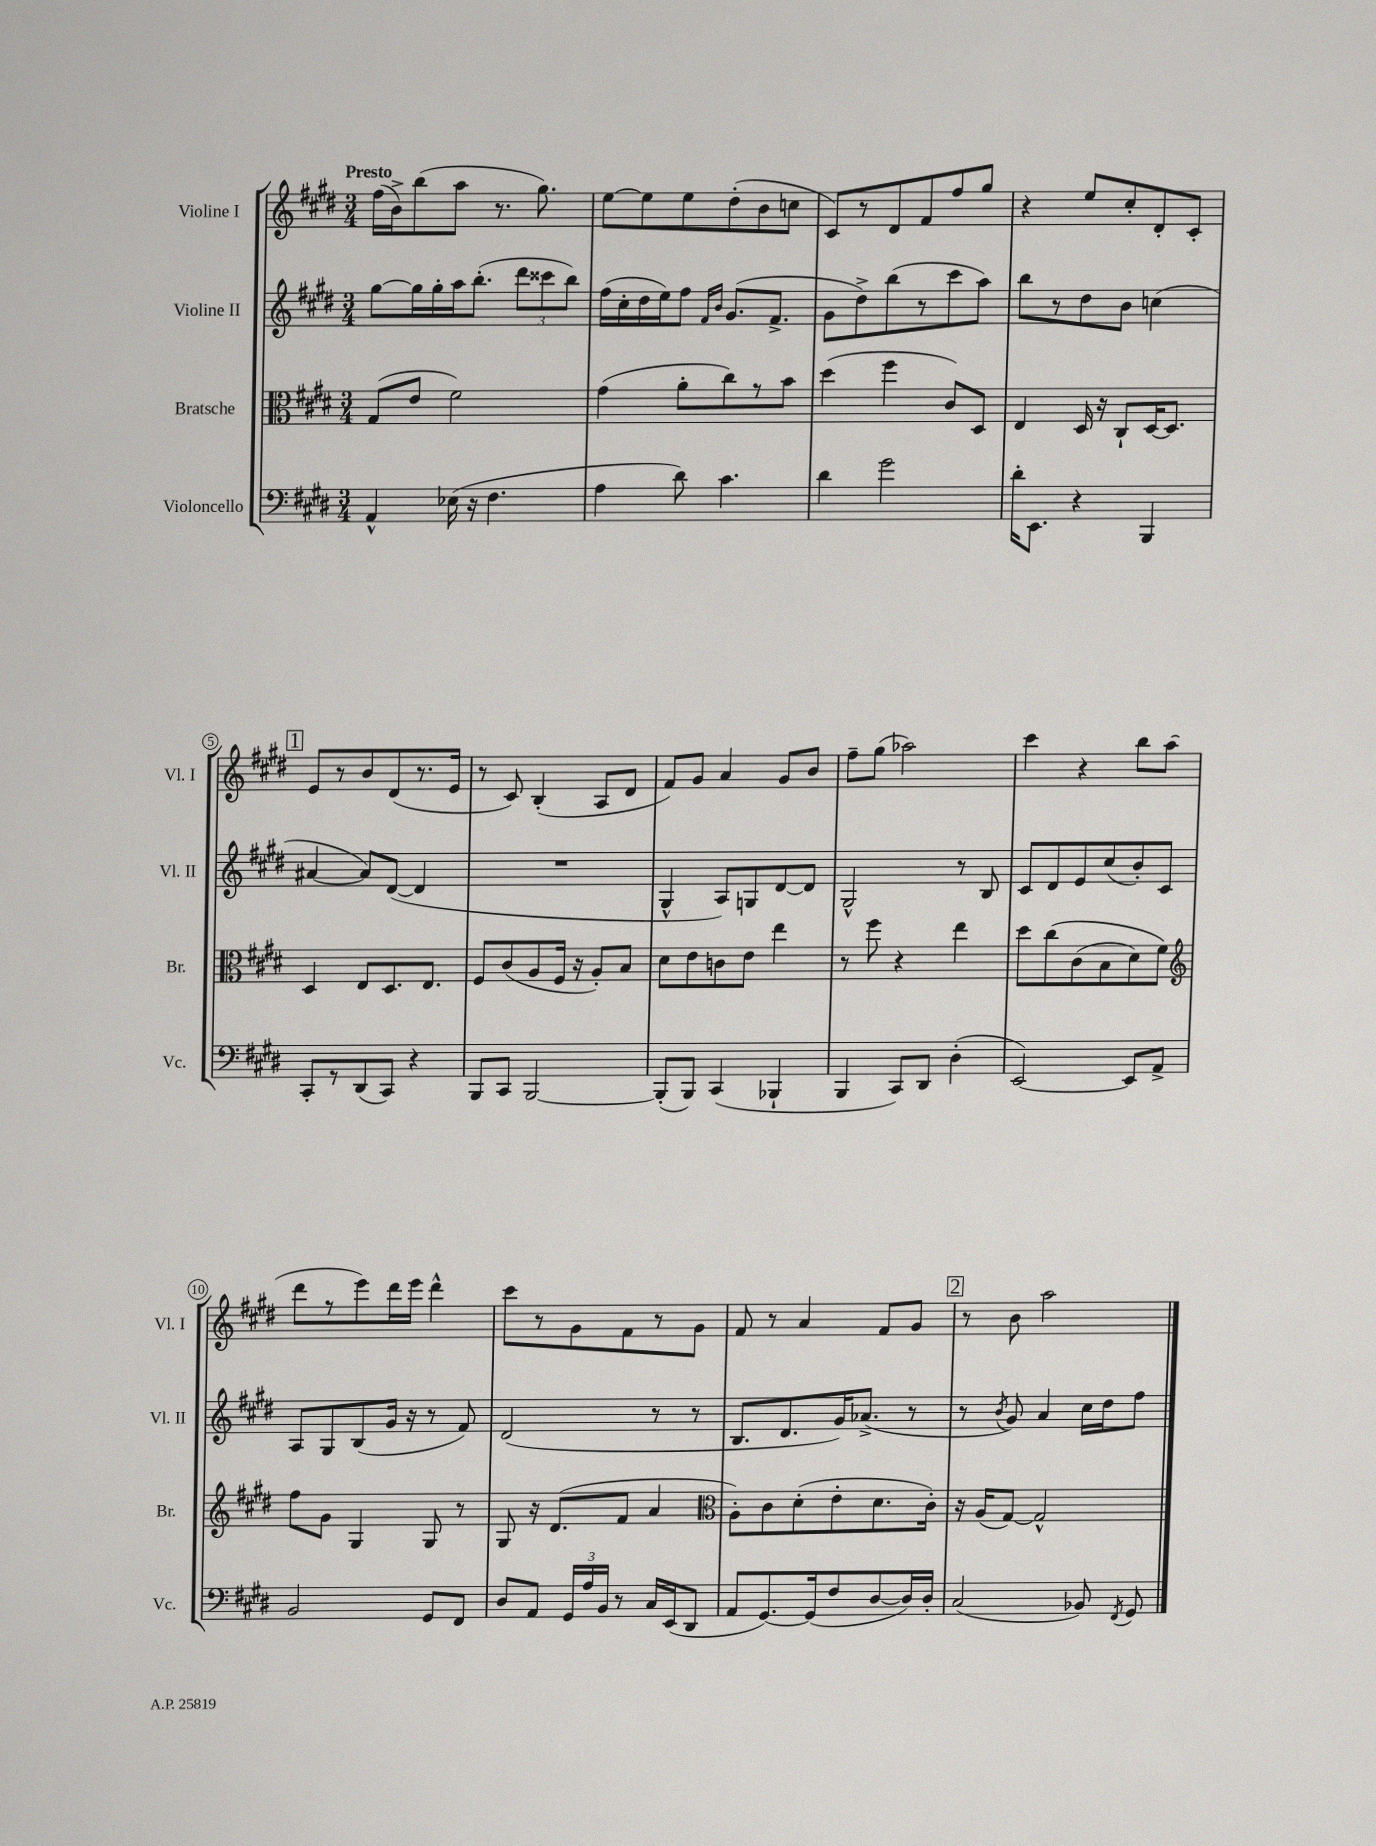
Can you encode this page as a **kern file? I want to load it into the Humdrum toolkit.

**kern	**kern	**kern	**kern
*staff4	*staff3	*staff2	*staff1
*clefF4	*clefC3	*clefG2	*clefG2
*k[f#c#g#d#]	*k[f#c#g#d#]	*k[f#c#g#d#]	*k[f#c#g#d#]
*M3/4	*M3/4	*M3/4	*M3/4
4AA^^	(8G#	[8gg#	(16ff#
.	.	.	16b^)
.	8e	16gg#]	(8bb
.	.	16gg#'	.
(16E-	2f#)	16aa	8aa
16r	.	(8.bb'	.
4.F#	.	.	8.r
.	.	12ddd#	.
.	.	.	8.gg#)
.	.	12ccc##	.
.	.	12bb)	.
=	=	=	=
4A	(4g#	(16ff#	[8ee
.	.	16cc#'	.
.	.	16dd#	8ee]
.	.	16ee)	.
8d#)	8a'	8ff#	8ee
.	.	16qqf#	.
.	.	16qqb	.
4.c#	8cc#)	(8.g#	(8dd#'
.	8r	.	8b
.	.	8.f#^	.
.	8b	.	8cc
=	=	=	=
4d#	(4dd#	8g#	8c#)
.	.	8dd#^)	8r
2g#	4ff#	(8bb	8d#
.	.	8r	8f#
.	8c#)	8ccc#	8ff#
.	8D#	8aa)	8gg#
=	=	=	=
16d#'	4E	8bb	4r
8.EE	.	.	.
.	.	8r	.
4r	16D#	8dd#	8ee
.	16r	.	.
.	8C#`	8b	8cc#'
4BBB	[16D#	(4cc	8d#'
.	8.D#]	.	.
.	.	.	8c#'
=	=	=	=
8CC#'	4D#	[4a#	8e
8r	.	.	8r
(8DD#	8E	8a#])	8b
8CC#)	8.D#	([8d#	(8d#
4r	.	4d#]	8.r
.	8.E	.	.
.	.	.	16e
=	=	=	=
8BBB	8F#	2.r	8r
8CC#	(8c#	.	8c#)
[2BBB	8A	.	(4B'
.	16F#	.	.
.	16r	.	.
.	8A')	.	8A
.	8B	.	8d#
=	=	=	=
(8BBB']	8d#	4G#^^	8f#)
8BBB)	8e	.	8g#
(4CC#	8c	8A)	4a
.	8e	8G	.
4BBB-`	4ee	[8d#	8g#
.	.	8d#]	8b
=	=	=	=
4BBB	8r	2G#^^	8ff#~
.	8ff#	.	(8gg#
8CC#)	4r	.	2aa-)
8DD#	.	.	.
(4D#'	4ee	8r	.
.	.	8B	.
=	=	=	=
[2EE)	8dd#	8c#	4ccc#
.	&(8cc#	8d#	.
.	(8c#	8e	4r
.	8B	(8cc#	.
8EE]	8d#)	8b')	8bb
8AA^	8f#&)	8c#	(8aa
=	=	=	=
*	*clefG2	*	*
2BB	8ff#	8A	8ddd#
.	8g#	8G#	8r
.	4G#	(8B	8eee)
.	.	16g#	16ddd#
.	.	16r	16eee
8GG#	8G#	8r	4ddd#^^
8FF#	8r	8f#)	.
=	=	=	=
8D#	8G#	(2d#	8ccc#
8AA	16r	.	8r
.	(8.d#	.	.
24GG#	.	.	8g#
24A	.	.	.
24BB	.	.	.
8r	8f#	.	8f#
16C#	4a	8r	8r
(16EE	.	.	.
8DD#	.	8r	8g#
=	=	=	=
*	*clefC3	*	*
8AA	8A')	8.B	8f#
[8.GG#)	8c#	.	8r
.	.	8.d#	.
.	(8d#'	.	4a
(16GG#]	.	.	.
8F#	8e'	16g#)	.
.	.	(8.a-^	.
[8D#	8.d#	.	8f#
16D#])	.	8r	8g#
16D#'	16c#')	.	.
=	=	=	=
(2C#	16r	8r	8r
.	(16A	.	.
.	.	8qb	.
.	[8G#)	8g#)	8b
.	2G#^^]	4a	2aa
8BB-)	.	16cc#	.
.	.	16dd#	.
8qFF#	.	.	.
8GG#	.	8ff#	.
==	==	==	==
*-	*-	*-	*-
